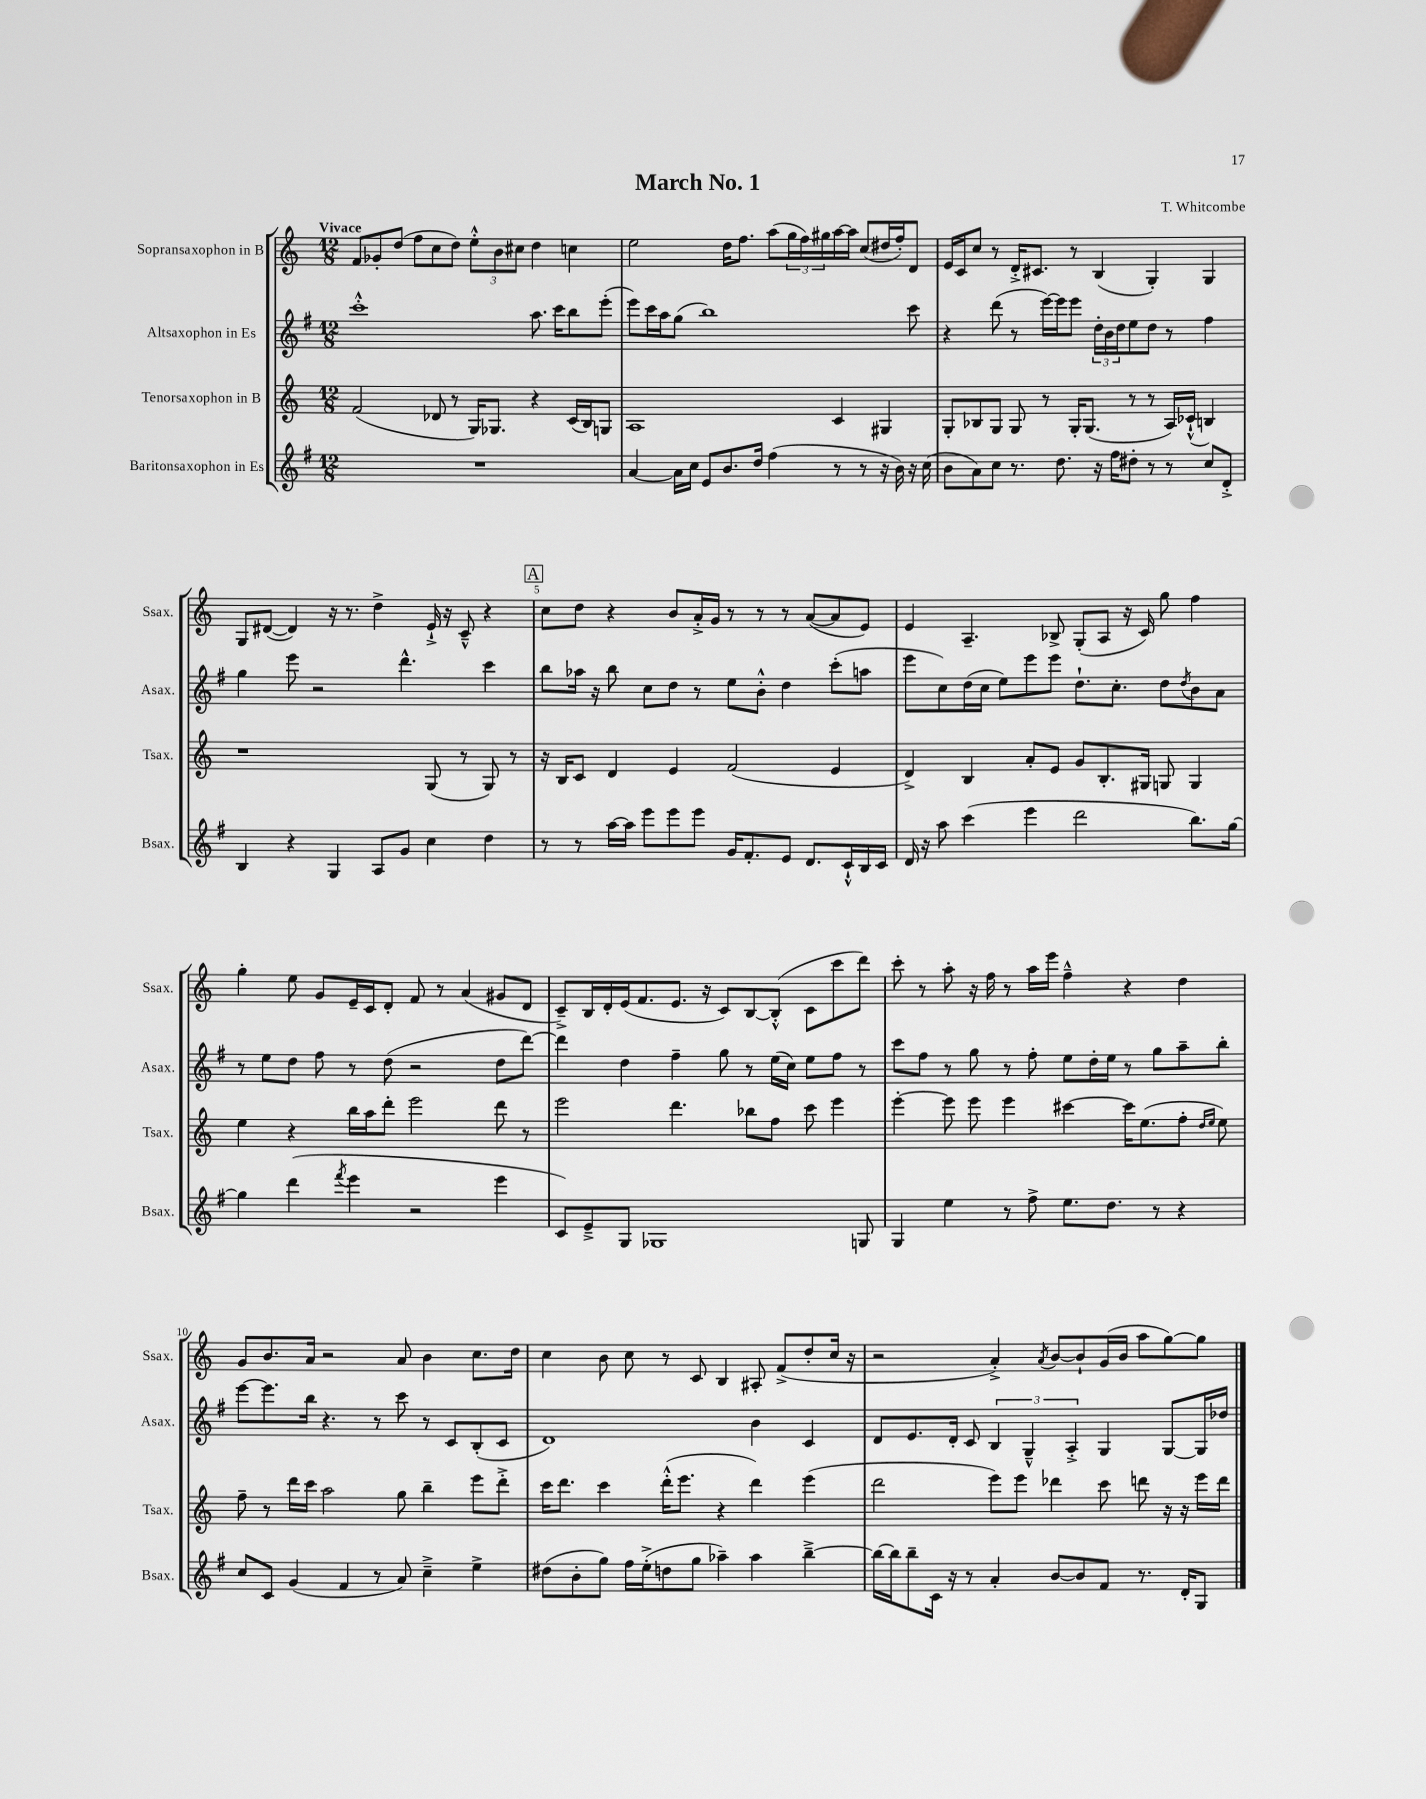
\header { title = "March No. 1" composer = "T. Whitcombe" }
<<
\new StaffGroup <<
\new Staff = "s0" \with { instrumentName = "Sopransaxophon in B" shortInstrumentName = "Ssax." } {
    \clef treble \key c \major \numericTimeSignature \time 12/8 \tempo "Vivace"
    f'8 ges'8-. d''8( f''8 c''8 d''8) \tuplet 3/2 { e''8-.-^ b'8 cis''8 } d''4 c''4 |
    e''2 d''16 f''8. a''8( \tuplet 3/2 { g''16 f''16) gis''16 } a''16~ a''16 c''8( dis''16 f''16-.) d'8 |
    e'16 c'16 c''8 r8 d'16-.-> cis'8. r8 b4( g4-.) g4 |
    g8 dis'8~( dis'4) r16 r8. d''4-> e'16-!-> r16 c'8---^ r4 |
    \mark \markup { \box "A" } c''8 d''8 r4 b'8 a'16-.-> g'16 r8 r8 r8 a'8~( a'8 e'8) |
    e'4 a4.-- bes8-> g8-.( a8 r16 c'16) g''8 f''4 |
    g''4-. e''8 g'8 e'16-- c'16 d'8-. f'8 r8 a'4( gis'8 d'8 |
    c'8--->) b16 d'16-. e'16( f'8. e'8. r16 c'8) b8~ b8-.-^( c'8 c'''8 d'''8) |
    c'''8-. r8 a''8-. r16 f''16 r8 a''16 e'''16 f''4---^ r4 d''4 |
    g'8 b'8. a'16 r2 a'8 b'4 c''8. d''16 |
    c''4 b'8 c''8 r8 c'8 b4 ais8-. f'8->( d''8-. c''16 r16 |
    r2 a'4-.->) \acciaccatura { a'8 } b'8~ b'8-! g'16( b'16 a''8 g''8~) g''8 \bar "|." |
}
\new Staff = "s1" \with { instrumentName = "Altsaxophon in Es" shortInstrumentName = "Asax." } {
    \clef treble \key g \major \numericTimeSignature \time 12/8
    c'''1-.-^ a''8. c'''16 b''8 e'''8-.( |
    e'''8) c'''16 a''16 g''8( b''1) c'''8 |
    r4 d'''8( r8 e'''16~) e'''16 e'''8 \tuplet 3/2 { d''16-. b'16 d''16 } e''8 d''8 r8 fis''4 |
    g''4 e'''8 r2 d'''4.-^ c'''4 |
    \mark \markup { \box "A" } b''8 aes''16 r16 b''8 c''8 d''8 r8 e''8 b'8-.-^ d''4 c'''8-.( a''8 |
    e'''8 c''8) d''16( c''16 e''8) e'''8 e'''8 d''8.-! c''8.-. d''8 \acciaccatura { d''8 } b'8 a'8 |
    r8 e''8 d''8 fis''8 r8 d''8( r2 d''8 d'''8~) |
    d'''4 d''4 fis''4-- g''8 r8 e''16( c''16) e''8 fis''8 r8 |
    c'''8 fis''8 r8 g''8 r8 fis''8-. e''8 d''16-. e''16 r8 g''8 a''8-- b''8-. |
    e'''8~ e'''8. b''16 r4. r8 c'''8 r8 c'8 b8-.( c'8 |
    d'1) b'4 c'4 |
    d'8 e'8. d'16-. c'8 \tuplet 3/2 { b4 g4---^ a4-.-> } g4 g8~ g16 des''16 \bar "|." |
}
\new Staff = "s2" \with { instrumentName = "Tenorsaxophon in B" shortInstrumentName = "Tsax." } {
    \clef treble \key c \major \numericTimeSignature \time 12/8
    f'2( des'8 r8 g16) ges8. r4 c'16( b16) g8 |
    a1 c'4 gis4 |
    g8-. bes8 g8 g8 r8 g16-. g8.( r8 r8 a16) ces'16-!-^( b4) |
    r1 g8( r8 g8) r8 |
    \mark \markup { \box "A" } r16 b16 c'8 d'4 e'4 f'2( e'4 |
    d'4->) b4 a'8-. e'8 g'8 b8.-. gis16 g8 g4 |
    e''4 r4 b''16 a''16 d'''8-. e'''2 d'''8 r8 |
    e'''2 d'''4. bes''8 f''8 c'''8 e'''4 |
    e'''4~-. e'''8 e'''8 e'''4 cis'''4~ cis'''16 e''8.( f''8-. \grace { d''16 e''16 } e''8) |
    f''8-- r8 d'''16 c'''16 a''2 g''8 b''4-- e'''8 d'''8-.-> |
    c'''16 d'''8. c'''4 d'''16-.-^( e'''8. r4 d'''4) e'''4( |
    d'''2 e'''8) e'''8 des'''4 c'''8 d'''8 r16 r16 e'''16 d'''16 \bar "|." |
}
\new Staff = "s3" \with { instrumentName = "Baritonsaxophon in Es" shortInstrumentName = "Bsax." } {
    \clef treble \key g \major \numericTimeSignature \time 12/8
    R1. |
    a'4~ a'16 c''16 e'8 b'8. d''16 fis''4( r8 r8 r16 b'16) r16 c''16( |
    b'8 a'8) c''8 r8. d''8. r16 fis''16 dis''8-. r8 r8 c''8 d'8-.-> |
    b4 r4 g4 a8 g'8 c''4 d''4 |
    \mark \markup { \box "A" } r8 r8 a''16~ a''16 e'''8 e'''8 e'''8 g'16 fis'8.-. e'8 d'8. c'16-!-^ b16 c'16 |
    d'16 r16 a''8 c'''4( e'''4 d'''2 b''8.) g''16~ |
    g''4 d'''4( \acciaccatura { fis'''8 } e'''4 r2 e'''4 |
    c'8) e'8---> g8 ges1 g8 |
    g4 e''4 r8 fis''8-> e''8. d''8. r8 r4 |
    c''8 c'8 g'4( fis'4 r8 a'8) c''4---> e''4-> |
    dis''8( b'8-. g''8) fis''16 e''16-.->( d''8 g''8 aes''4--) aes''4 b''4~---> |
    b''16~ b''16 b''8-- c'16 r16 r8 a'4-. b'8~ b'8 fis'8 r8. d'16-. g8 \bar "|." |
}
>>
>>
\layout { \context { \Score \override BarNumber.break-visibility = ##(#f #t #t) barNumberVisibility = #(every-nth-bar-number-visible 5) } }
